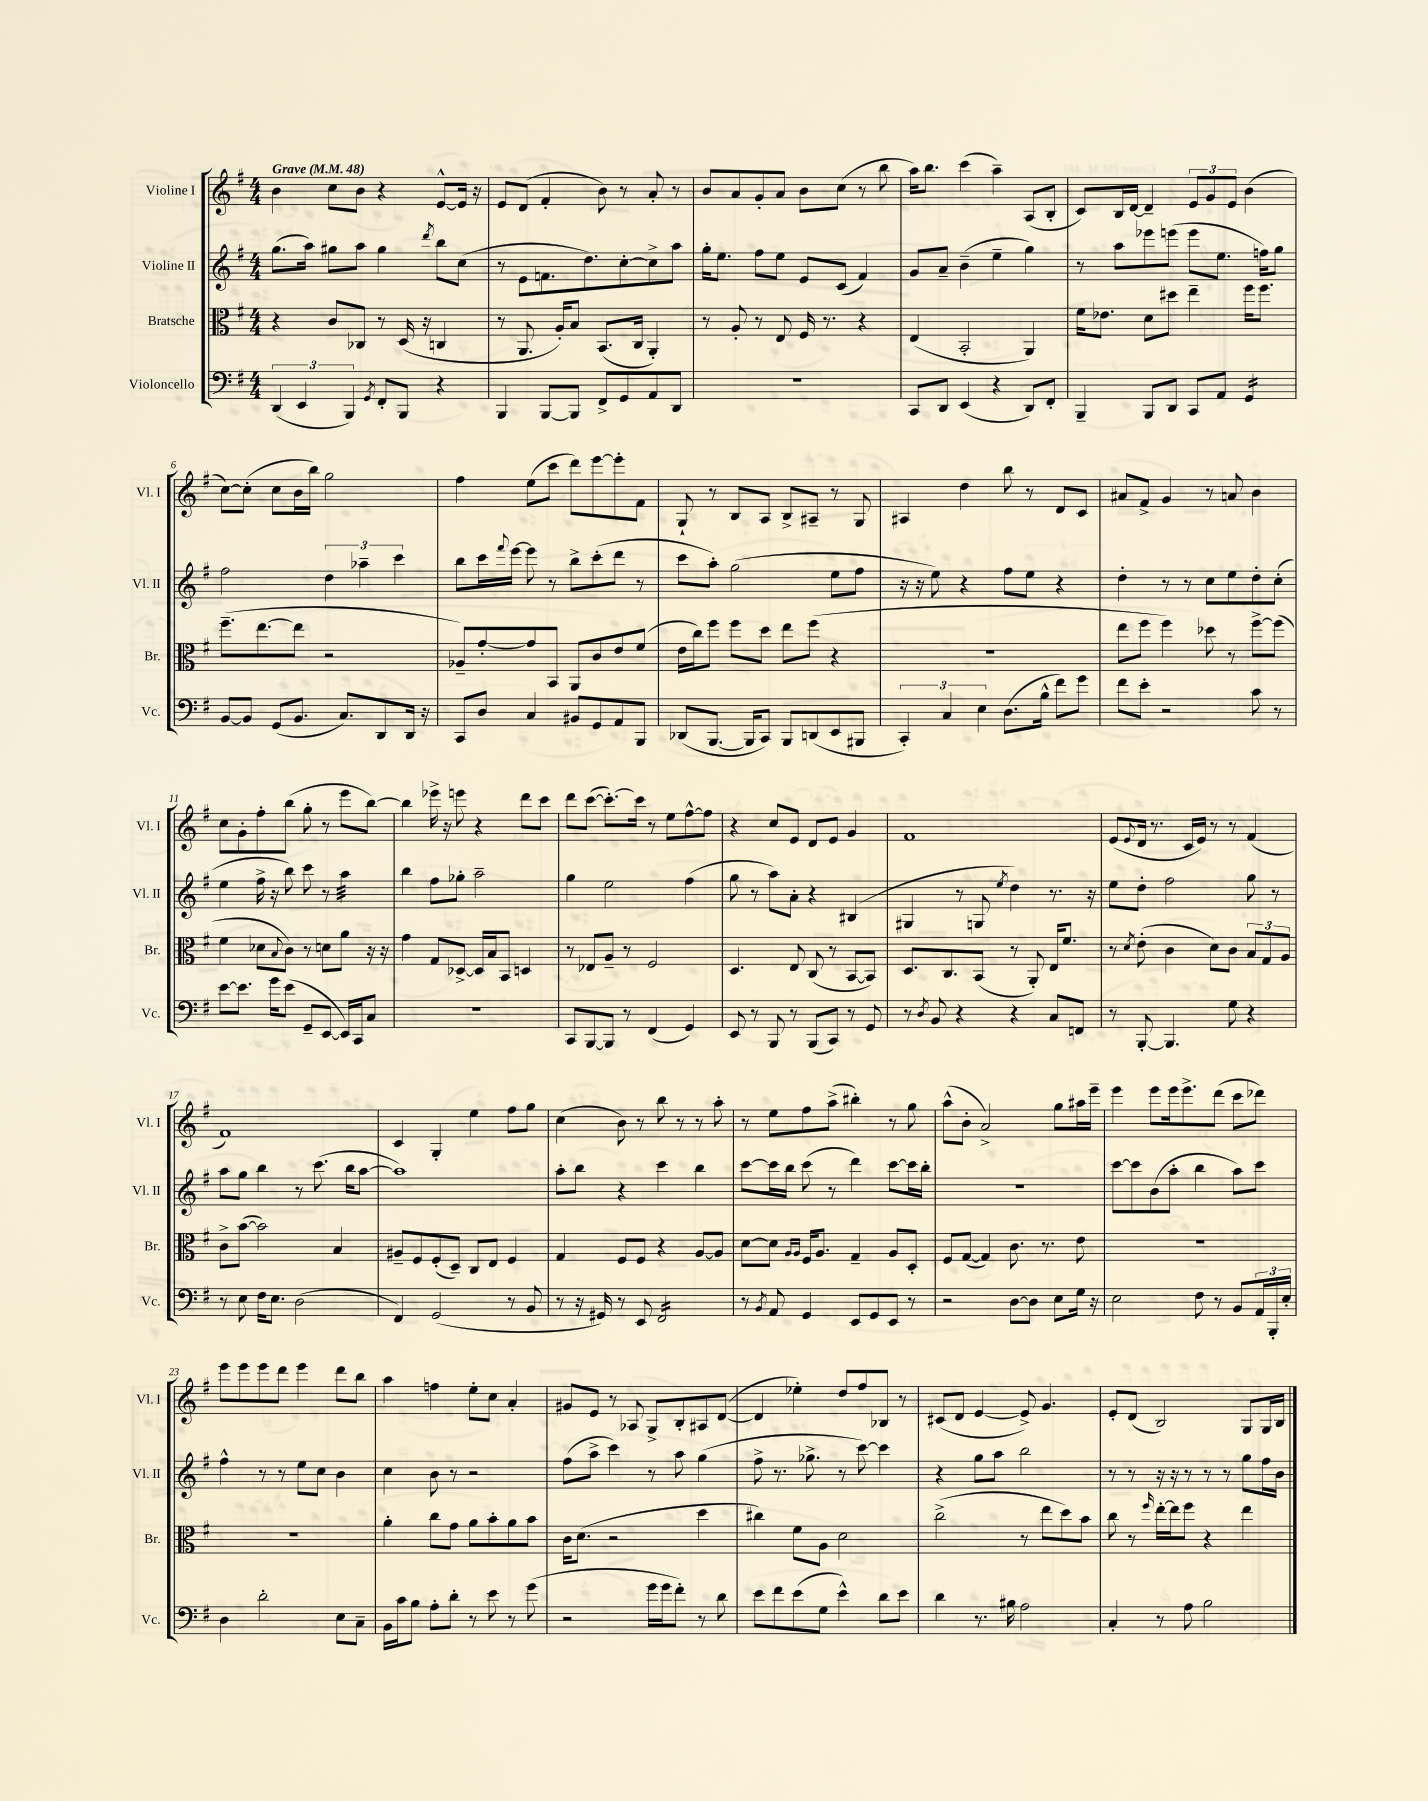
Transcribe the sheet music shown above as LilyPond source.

<<
\new StaffGroup <<
\new Staff = "s0" \with { instrumentName = "Violine I" shortInstrumentName = "Vl. I" } {
    \clef treble \key g \major \numericTimeSignature \time 4/4 \tempo "Grave" 4 = 48
    b'4 c''8 b'8 r4 e'8~-^ e'16 r16 |
    e'8 d'8( fis'4-. b'8) r8 a'8-. r8 |
    b'8 a'8 g'8-. a'8 b'8 c''8( r8 b''8 |
    a''16) b''8. c'''4( a''4--) a8( b8-. |
    c'8) b16 d'16~ d'4-- \tuplet 3/2 { e'8 g'8 e'8 } b'4( |
    c''8~) c''8-.( c''8 b'16 b''16) g''2 |
    fis''4 e''8( c'''8 d'''8) e'''8~ e'''8-. fis'8 |
    g8-! r8 b8 a8 b8-> ais8-- r8 g8 |
    ais4 d''4 b''8 r8 d'8 c'8 |
    ais'8 fis'8-> g'4 r8 a'8 b'4 |
    c''8 g'8-. fis''8-. b''8( g''8-. r8 e'''8 b''8~) |
    b''4 ees'''16-> r16 e'''8 r4 d'''8 c'''8 |
    d'''8 c'''8~( c'''8.~-.) c'''16 r8 e''8 fis''8~-^ fis''8 |
    r4 c''8 e'8 d'8 e'8 g'4 |
    fis'1 |
    e'8( \appoggiatura { e'8 } d'16 r8. c'16 e'16) r8 r8 fis'4( |
    fis'1) |
    c'4 g4-. e''4 fis''8 g''8 |
    c''4( b'8) r8 b''8 r8 r8 a''8-. |
    r8 e''8 fis''8 a''8->( bis''4-.) r8 g''8 |
    a''8-^( b'8-. a'2->) g''8 ais''16 e'''16-- |
    e'''4 e'''8 e'''16 e'''8.-> d'''8( c'''8 des'''8) |
    e'''8 e'''8 e'''8 d'''8 e'''4 d'''8 b''8 |
    a''4 f''4 e''8-. c''8 a'4-. |
    gis'8 e'8 r8 aes8 g8-> b8-. ais8 d'8~( |
    d'4 ees''4-.) d''8 fis''8 bes8 r8 |
    cis'8( d'8 e'4~ e'8->) g'4. |
    e'8-. d'8( b2) g8 g16 b16 \bar "|." |
}
\new Staff = "s1" \with { instrumentName = "Violine II" shortInstrumentName = "Vl. II" } {
    \clef treble \key g \major \numericTimeSignature \time 4/4
    g''8.( a''16) gis''8 a''8 gis''4 \acciaccatura { d'''8 } b''8 c''8( |
    r8 e'8 f'8. d''8.) c''8~-. c''8-> a''8 |
    g''16-. e''8. fis''8 e''8 e'8 c'8( fis'4) |
    g'8 a'8-- b'4--( e''4-- g''4) |
    r8 a''8 ees'''8 e'''8( e'''8 e''8. f''16) g''8 |
    fis''2 \tuplet 3/2 { d''4 aes''4-- c'''4 } |
    b''8 c'''16 \appoggiatura { fis'''8 } e'''16~ e'''8 r8 b''8-> c'''8-.( d'''8 r8 |
    c'''8 a''8-.) g''2( e''8 fis''8 |
    r16 r16 e''8) r4 fis''8 e''8 r4 |
    d''4-. r8 r8 c''8 e''8 d''8-. c''8-.( |
    e''4 fis''16-> r16 b''8) c'''8 r8 a''4:32 |
    b''4 fis''8 ges''8-. a''2-- |
    g''4 e''2 fis''4( |
    g''8 r8 a''8) a'8-. r4 bis4( |
    gis4 r8 g8 \acciaccatura { e''8 } d''4) r8. r16 |
    e''8 d''8-. fis''2 g''8 r8 |
    a''8 g''8 b''4 r8 c'''8.( b''16 a''8~ |
    a''1) |
    a''8-. b''8 r4 c'''4 b''4 |
    c'''8~ c'''16 b''16 c'''8( r8 d'''4) c'''8~ c'''16 b''16-. |
    R1 |
    c'''8~ c'''8 b'8( a''8-. b''4 a''8) c'''8 |
    fis''4-^ r8 r8 e''8 c''8 b'4 |
    c''4 b'8 r8 r2 |
    fis''8( a''8-> c'''4) r8 a''8 g''4( |
    fis''8-> r8. ges''8.-> r8 c'''8~) c'''4 |
    r4 g''8 a''8 b''2 |
    r8 r8 r16 r16 r8 r8 r8 g''8 fis''16 b'16 \bar "|." |
}
\new Staff = "s2" \with { instrumentName = "Bratsche" shortInstrumentName = "Br." } {
    \clef alto \key g \major \numericTimeSignature \time 4/4
    r4 c'8 ces8 r8 d16( r16 c4 |
    r8 a,8. a16-.) b8 b,8.( c16 a,4-.) |
    r8 a8-. r8 e8 fis16 r8. r4 |
    e4( b,2-. a,4) |
    fis'16 ees'8. d'8 dis''8 e''4-- fis''16 fis''8. |
    fis''8.--( e''8.~ e''8 r2 |
    aes8--) g'8~-. g'8 b,8 a,8 c'8 e'8 fis'8( |
    e'16 c''16) fis''8 fis''8 d''8 e''8 fis''8( r4 |
    R1 |
    e''8 fis''8 fis''4) des''8 r8 fis''8~-> fis''8( |
    fis'4 des'8 \appoggiatura { b8 } c'8) r8 d'8 a'8 r16 r16 |
    g'4 g8 des8~-> des16 b16 b,8 d4 |
    r8 ees8 a8-- r8 fis2 |
    d4. e8 c8( r8 b,8~ b,8) |
    d8. c8. b,8( r8 a,8-.) e16 fis'8. |
    r8 \acciaccatura { d'8 } e'8-.( c'4 d'8) c'8 \tuplet 3/2 { b8 g8 a8 } |
    c'8-> b'8~( b'2) b4 |
    ais8-- fis8 fis8-.( d8--) c8 e8 fis4 |
    g4 fis8 fis8 r4 a8~ a8 |
    d'8~ d'8 \grace { a16 a16 } fis16 a8. g4-- a8 d8-. |
    fis8 g8~( g4) c'8. r8. e'8 |
    R1 |
    R1 |
    a'4-. c''8 g'8 a'8 b'8-. a'8 b'8 |
    c'16 d'8.( r2 d''4 |
    cis''4) fis'8 a8 d'2 |
    c''2->( r8 e''8 d''8) b'8 |
    c''8 r8 \grace { fis''16 } e''16~-. e''16 fis''8 r4 e''4 \bar "|." |
}
\new Staff = "s3" \with { instrumentName = "Violoncello" shortInstrumentName = "Vc." } {
    \clef bass \key g \major \numericTimeSignature \time 4/4
    \tuplet 3/2 { d,4( e,4 b,,4) } \acciaccatura { g,8 } fis,8-. b,,8 r4 |
    b,,4 b,,8~ b,,8 fis,8-> g,8 a,8 d,8 |
    R1 |
    c,8 d,8 e,4( r4 d,8) fis,8-. |
    b,,4-- b,,8 d,8 c,8 a,8 g,4:16 |
    b,8~ b,8 g,8( b,8. c8.) d,8 d,16 r16 |
    c,8 d8 c4 bis,8 g,8 a,8 b,,8 |
    des,8( b,,8.~ b,,16 c,8) b,,8 d,8( e,8 bis,,8 |
    \tuplet 3/2 { c,4-.) c4 e4 } d8.( b16-^ fis'8) g'8 |
    fis'8 e'8-. r2 c'8 r8 |
    e'8~ e'8. g'16 e'8( g,8-- e,8~ e,16) c,16 c8 |
    R1 |
    c,8 b,,8~ b,,8 r8 fis,4( g,4) |
    e,8 r8 b,,8 r8 b,,8( c,8) r8 g,8 |
    r8 \acciaccatura { d8 } b,8 r4 r4 c8 f,8 |
    r8 b,,8~-. b,,4. g8 r4 |
    r8 e8 fis16 e8. d2( |
    fis,4) g,2( r8 b,8 |
    r8 r16 gis,16) r8 e,8 fis,2:16 |
    r8 \acciaccatura { b,8 } a,8 g,4 e,8 g,8 e,8 r8 |
    r2 d8~ d8 e8 g16 r16 |
    e2 fis8 r8 b,8 \tuplet 3/2 { a,16 b,,16-. e16-. } |
    d4 d'2-. e8 c8-- |
    b,16 c'16 b8 a8-. d'8-. r8 e'8 r8 g'8( |
    r2 g'16 g'16 fis'8-.) r8 d'8 |
    e'8 fis'8 e'8( g8 e'4-^) d'8 e'8 |
    d'4 r8. bis16 a2 |
    c4-. r8 a8 b2 \bar "|." |
}
>>
>>
